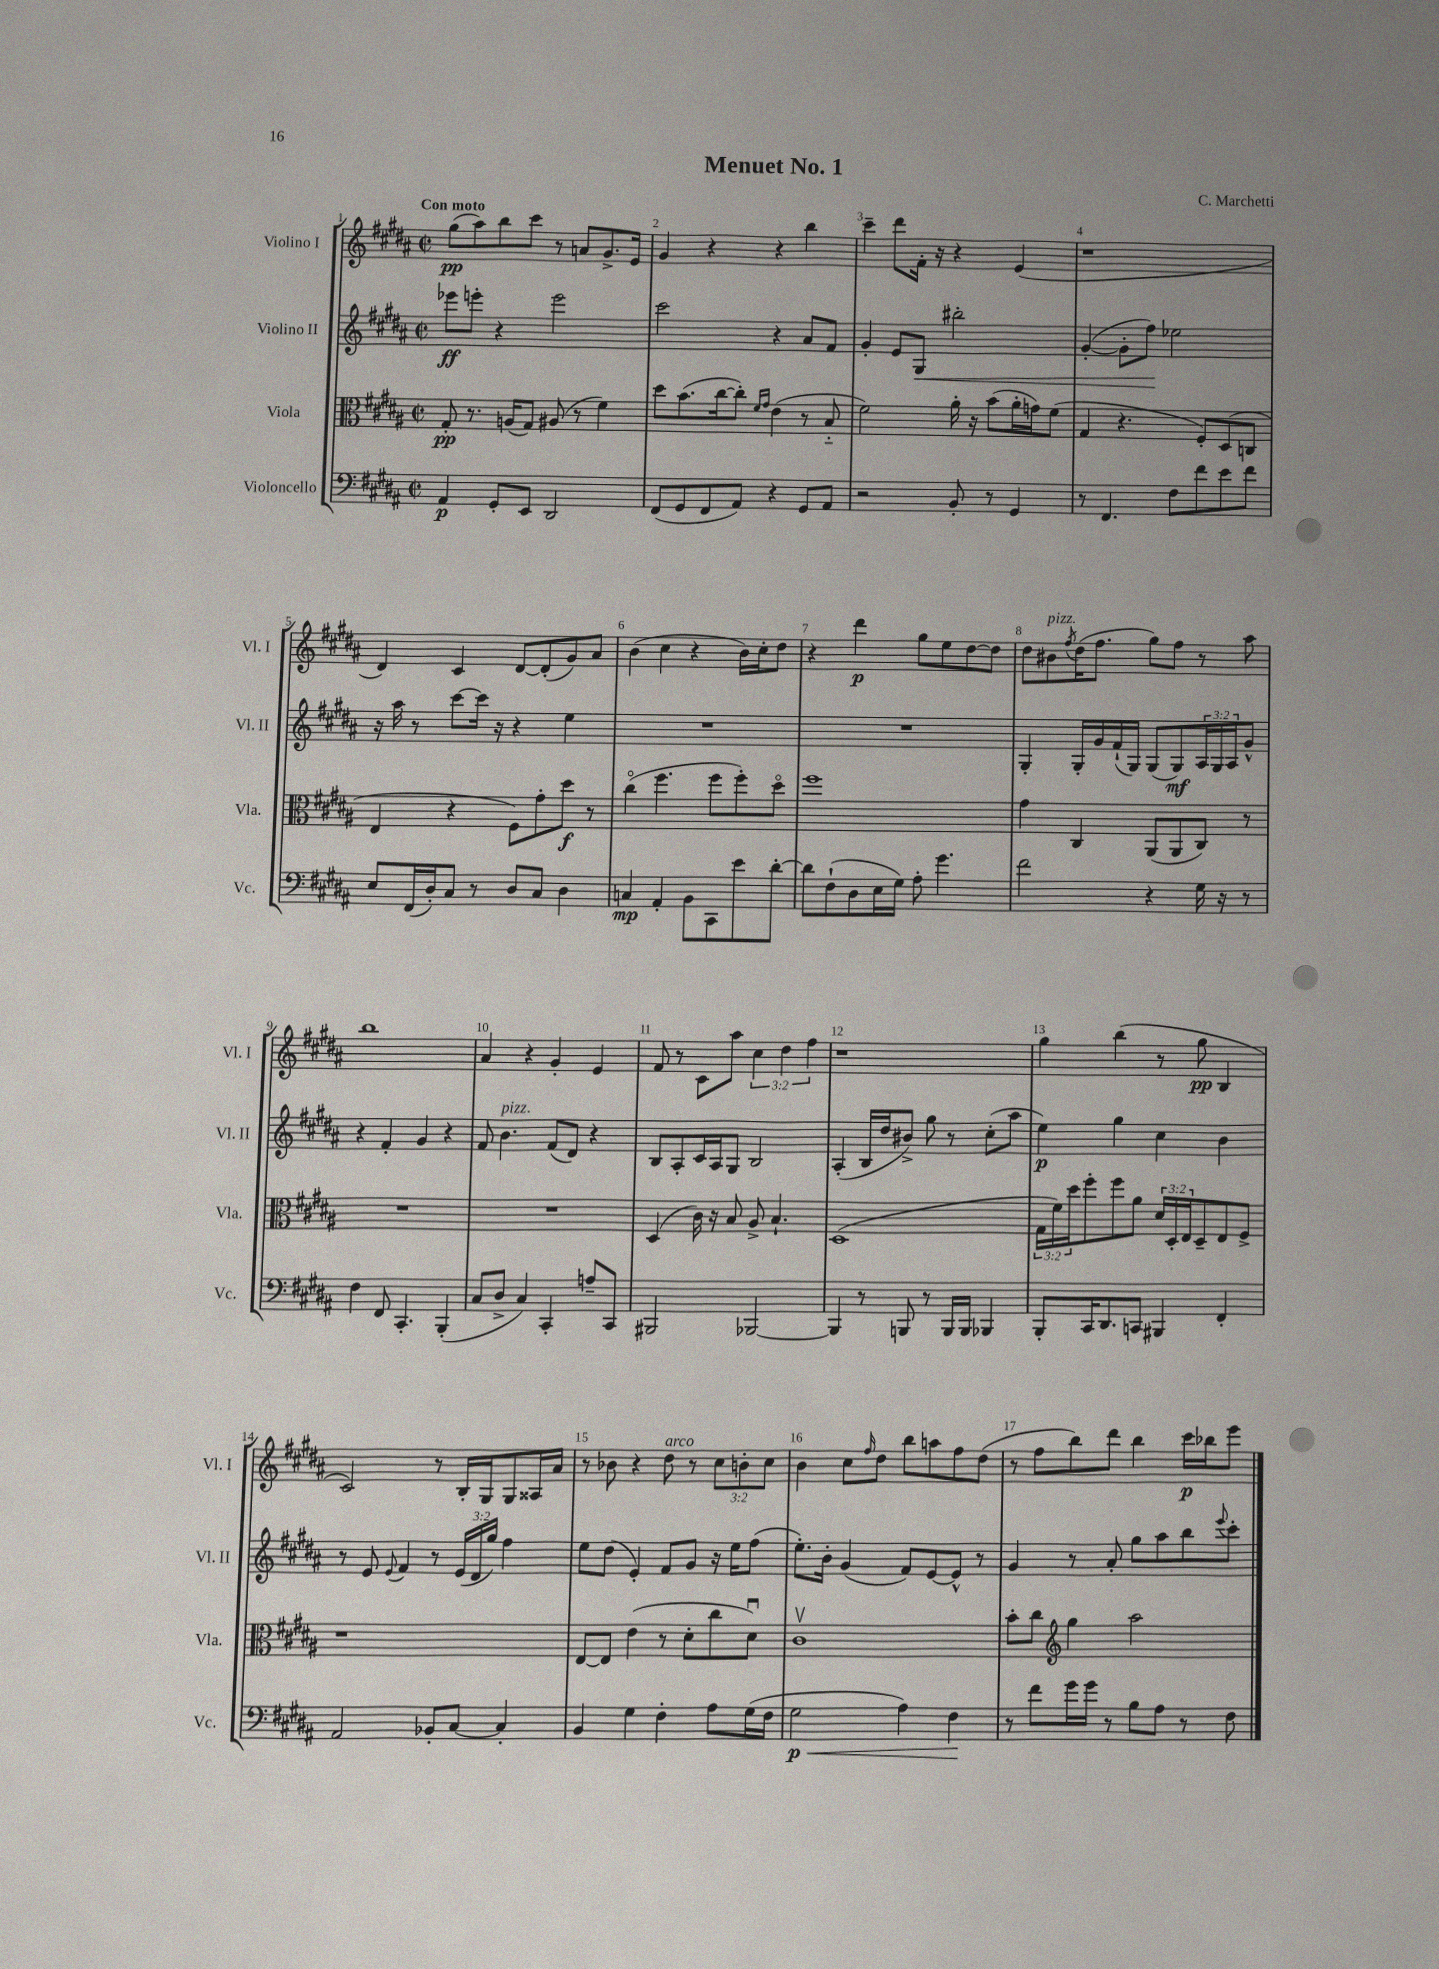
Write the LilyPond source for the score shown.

\header { title = "Menuet No. 1" composer = "C. Marchetti" }
<<
\new StaffGroup <<
\new Staff = "s0" \with { instrumentName = "Violino I" shortInstrumentName = "Vl. I" } {
    \clef treble \key b \major \defaultTimeSignature \time 2/2 \override Staff.TupletNumber.text = #tuplet-number::calc-fraction-text \tempo "Con moto"
    gis''8\pp( ais''8) b''8 cis'''8 r8 a'8 gis'8.-> e'16 |
    gis'4 r4 r4 b''4 |
    cis'''4-- dis'''8 fis'16-. r16 r4 e'4( |
    r1 |
    dis'4) cis'4 dis'8~ dis'8-.( gis'8) ais'8 |
    b'4( cis''4 r4 b'16) cis''16-. dis''8 |
    r4 dis'''4\p gis''8 e''8 dis''8~ dis''8 |
    dis''8 bis'8^\markup { \italic "pizz." } \acciaccatura { fis''8 } dis''16( fis''8. gis''8) fis''8 r8 ais''8 |
    b''1 |
    ais'4 r4 gis'4-. e'4 |
    fis'8 r8 cis'8 ais''8 \tuplet 3/2 { cis''4 dis''4 fis''4 } |
    r1 |
    gis''4 b''4( r8 gis''8\pp b4 |
    cis'2) r8 b16-. gis16 gis8 aisis16 ais'16 |
    r8 bes'8 r4 dis''8^\markup { \italic "arco" } r8 \tuplet 3/2 { cis''8 b'8-. cis''8 } |
    b'4 cis''8 \grace { fis''16 } dis''8 b''8 a''8 fis''8 dis''8( |
    r8 fis''8 b''8) dis'''8 b''4 cis'''16\p bes''16 e'''8 \bar "|." |
}
\new Staff = "s1" \with { instrumentName = "Violino II" shortInstrumentName = "Vl. II" } {
    \clef treble \key b \major \defaultTimeSignature \time 2/2 \override Staff.TupletNumber.text = #tuplet-number::calc-fraction-text
    ees'''8\ff e'''8-. r4 e'''2 |
    cis'''2 r4 ais'8 fis'8 |
    gis'4-. e'8 gis8\< bis''2-. |
    gis'4~-.( gis'8-. fis''8\!) ees''2 |
    r16 ais''16 r8 cis'''8~ cis'''16 r16 r4 e''4 |
    R1 |
    R1 |
    gis4-. gis16-. gis'16 fis'16-!( gis16) gis8( gis8\mf) \tuplet 3/2 { ais16 gis16 ais16 } gis'8-^ |
    r4 fis'4-. gis'4 r4 |
    fis'8 b'4.^\markup { \italic "pizz." } fis'8( dis'8) r4 |
    b8 ais8-. cis'16 ais16 gis8 b2 |
    ais4-.( b16 dis''16 bis'8->) gis''8 r8 cis''8-.( ais''8 |
    e''4\p) gis''4 cis''4 b'4 |
    r8 e'8 \appoggiatura { e'8 } fis'4 r8 \tuplet 3/2 { e'16( dis'16 gis''16) } fis''4 |
    e''8 dis''8( e'4-.) fis'8 gis'8 r16 e''16 fis''8( |
    e''8.-.) b'16-. gis'4( fis'8) e'8~ e'8-^ r8 |
    gis'4 r8 ais'8-. gis''8 ais''8 b''8 \appoggiatura { e'''8 } cis'''8-. \bar "|." |
}
\new Staff = "s2" \with { instrumentName = "Viola" shortInstrumentName = "Vla." } {
    \clef alto \key b \major \defaultTimeSignature \time 2/2 \override Staff.TupletNumber.text = #tuplet-number::calc-fraction-text
    gis8-.\pp r8. a16( gis8) ais8( r8 fis'4) |
    dis''8 b'8.( cis''16~ cis''8-.) \grace { fis'16 gis'16 } e'4( r8 b8-_ |
    fis'2) ais'16-. r16 b'8( ais'16-. g'16) fis'8( |
    gis4 r4. fis8-.) dis8( c8 |
    e4 r4 fis8) gis'8-. dis''8\f r8 |
    cis''4\flageolet( fis''4. fis''8 fis''8-.) dis''8\flageolet |
    fis''1 |
    gis'4 cis4 ais,8( ais,8 cis8) r8 |
    R1 |
    R1 |
    dis4( cis'16) r16 b8 ais8-> b4.-! |
    dis1( |
    \tuplet 3/2 { gis16 fis'16) dis''16 } fis''8-. fis''8 ais'8 \tuplet 3/2 { dis'16 dis16-. e16 } dis8-- e8 fis8-> |
    r1 |
    e8~ e8 e'4( r8 dis'8-. cis''8 dis'8\downbow) |
    cis'1\upbow |
    b'8-. cis''8 \clef treble gis''4 ais''2 \bar "|." |
}
\new Staff = "s3" \with { instrumentName = "Violoncello" shortInstrumentName = "Vc." } {
    \clef bass \key b \major \defaultTimeSignature \time 2/2
    ais,4\p gis,8-. e,8 dis,2 |
    fis,8( gis,8 fis,8 ais,8) r4 gis,8 ais,8 |
    r2 b,8-. r8 gis,4 |
    r8 fis,4. fis8 fis'8 e'8 fis'8 |
    e8 fis,16( dis16-.) cis8 r8 dis8 cis8 dis4 |
    c4\mp ais,4-. b,8 cis,8 e'8 dis'8~-. |
    dis'8 fis8-!( dis8 e16 gis16) ais8-. gis'4. |
    fis'2 r4 gis16 r16 r8 |
    fis4 fis,8 cis,4.-. b,,4-.( |
    cis8 dis8-> cis4) cis,4-. a8-- cis,8 |
    bis,,2 bes,,2~ |
    bes,,4 r8 b,,8 r8 b,,16 b,,16 bes,,4 |
    b,,8-. cis,16 dis,8. c,8 bis,,4 fis,4-. |
    ais,2 bes,8-. cis8~ cis4-. |
    b,4 gis4 fis4-. ais8 gis16( fis16 |
    gis2\p\< ais4) fis4\! |
    r8 fis'8 gis'16 gis'16 r8 b8 ais8 r8 fis8 \bar "|." |
}
>>
>>
\layout { \context { \Score \override BarNumber.break-visibility = ##(#f #t #t) barNumberVisibility = #all-bar-numbers-visible } }
